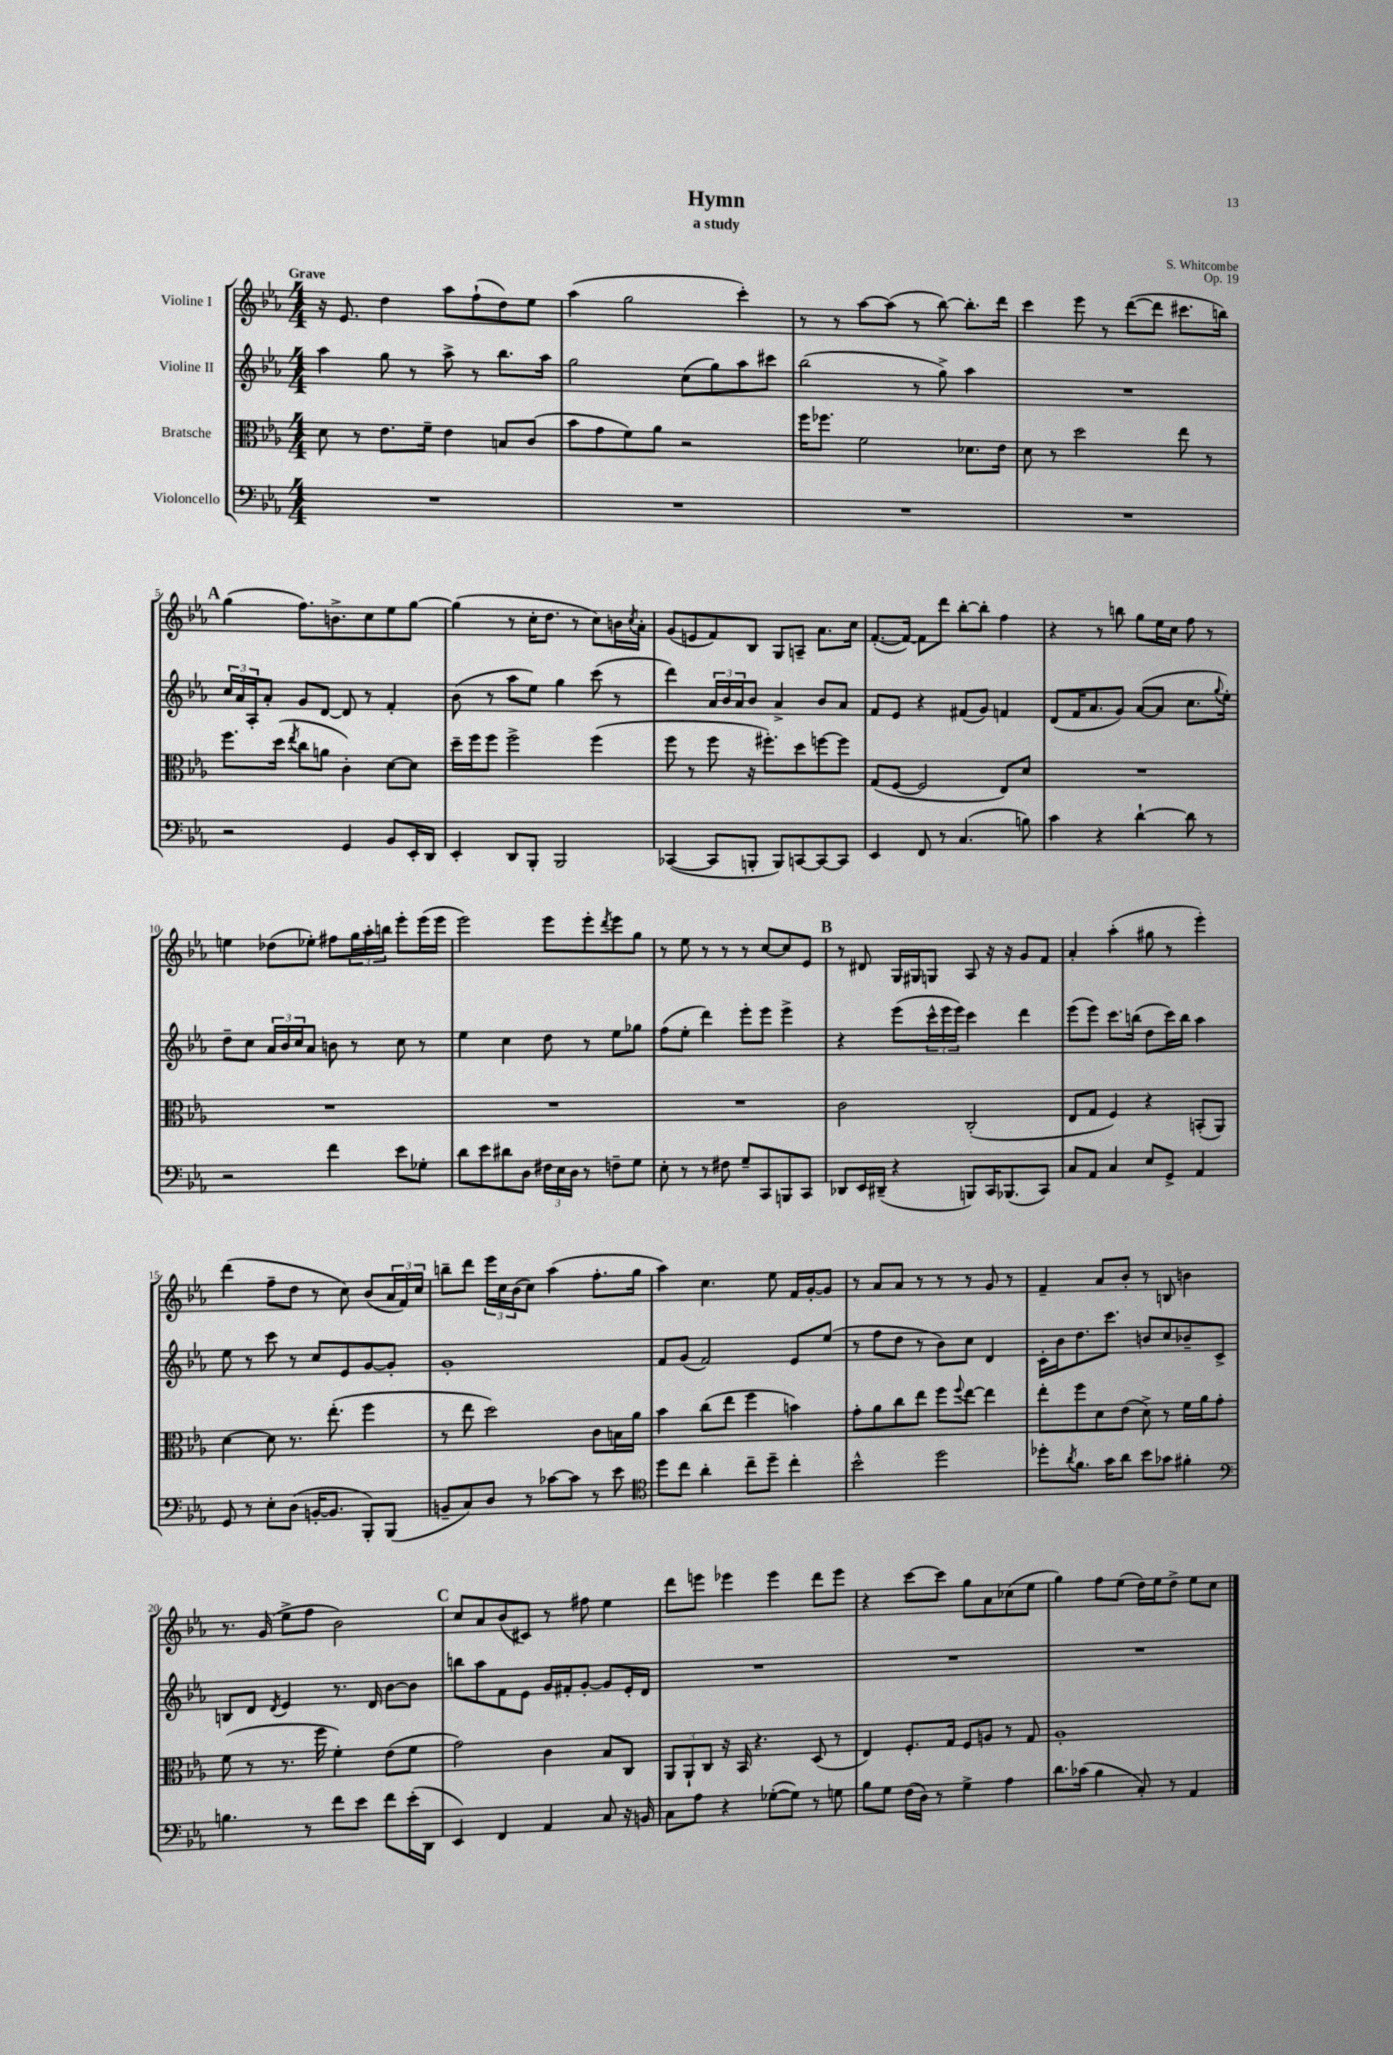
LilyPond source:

\header { title = "Hymn" composer = "S. Whitcombe" subtitle = "a study" opus = "Op. 19" }
<<
\new StaffGroup <<
\new Staff = "s0" \with { instrumentName = "Violine I" } {
    \clef treble \key ees \major \numericTimeSignature \time 4/4 \tempo "Grave"
    r16 ees'8. d''4 aes''8 f''8-!( d''8) ees''8 |
    aes''4( g''2 c'''4-.) |
    r8 r8 aes''8~ aes''8( r8 bes''8~) bes''8.-. d'''16 |
    c'''4 ees'''8 r8 d'''8~( d'''8 cis'''8. b''16) |
    \mark \markup { \bold "A" } g''4( f''8.) b'8.-> c''8 ees''8 g''8~ |
    g''4( r8 c''16-. d''8. r8 c''8) b'16 \acciaccatura { c''8 } aes'16-. |
    g'8( e'8 f'8) bes8 g8 a8-- aes'8. c''16 |
    f'8.~-.( f'16~) f'8 d'''8 bes''8~-. bes''8-. f''4 |
    r4 r8 b''8 g''8 ees''16 c''16 f''8 r8 |
    e''4 des''8( ees''8-.) fis''8 \tuplet 3/2 { g''16 aes''16-. b''16 } ees'''8-. ees'''16( ees'''16 |
    ees'''2) ees'''8 ees'''8-. \acciaccatura { d'''8 } ees'''8 g''8 |
    r8 ees''8 r8 r8 r8 c''8~ c''8 ees'8 |
    \mark \markup { \bold "B" } r8 dis'8 g16 gis16 g8 aes8 r16 r16 g'8 f'8 |
    aes'4-. aes''4-.( gis''8 r8 ees'''4-.) |
    d'''4( f''8-- d''8 r8 c''8) bes'8( \tuplet 3/2 { aes'16 f'16) c''16 } |
    b''8-- d'''8 \tuplet 3/2 { ees'''16 c''16 bes'16( } c''8) aes''4( f''8.-. g''16 |
    aes''4) c''4. ees''8 f'16 g'16~-. g'8 |
    r8 aes'8 aes'8 r8 r8 r8 g'8 r8 |
    f'4-- aes'8 bes'8-. r8 b8 b'4 |
    r8. g'16( ees''8-> f''8 bes'2) |
    \mark \markup { \bold "C" } c''8 aes'8 bes'8( cis'8) r8 fis''8 ees''4 |
    d'''8 e'''8 ees'''4 ees'''4 d'''8 ees'''8 |
    r4 c'''8~ c'''8 g''8 aes'8 ces''8( ees''8 |
    g''4) f''8 ees''8( d''16) ees''16 d''8-> ees''8 c''8 \bar "|." |
}
\new Staff = "s1" \with { instrumentName = "Violine II" } {
    \clef treble \key ees \major \numericTimeSignature \time 4/4
    aes''4 g''8 r8 aes''8-> r8 bes''8. aes''16 |
    g''2 c''8( g''8) aes''8 cis'''8 |
    bes''2( r8 g''8->) aes''4 |
    R1 |
    \mark \markup { \bold "A" } \tuplet 3/2 { c''16 aes'16 aes16-. } aes'8-. g'8 d'8~ d'8 r8 f'4-. |
    bes'8( r8 aes''8 ees''8) g''4 c'''8( r8 |
    d'''4) \tuplet 3/2 { aes'16 bes'16 aes'16 } bes'8 aes'4-> bes'8 aes'8 |
    f'8 ees'8 r4 fis'8( g'8) f'4 |
    d'8( f'16 aes'8. g'8) aes'8~( aes'8 c''8. \appoggiatura { g''8 } ees''16-.) |
    d''8-- c''8 \tuplet 3/2 { aes'16 bes'16 c''16 } aes'8 b'8 r8 c''8 r8 |
    ees''4 c''4 d''8 r8 ees''8 ges''8 |
    f''8( ees''8-. d'''4) ees'''8-. ees'''8 ees'''4-> |
    \mark \markup { \bold "B" } r4 ees'''8( \tuplet 3/2 { c'''16-^ ees'''16 ees'''16) } c'''4 d'''4 |
    ees'''8( ees'''8) c'''8. b''16( d''8 c'''16) b''16 aes''4 |
    ees''8 r8 c'''8 r8 c''8 ees'8 g'8~ g'8-. |
    g'1-. |
    f'8 g'8( f'2) ees'8 ees''8( |
    r8 f''8 d''8 r8 bes'8) c''8 d'4 |
    c'16-. bes'16 d''8. c'''8. b'8 c''8 bes'8-- c'8-> |
    b8 d'8 \acciaccatura { d'8 } ees'4 r8. d'16 bes'8~ bes'8 |
    \mark \markup { \bold "C" } b''8 aes''8 f'8 ees'8 g'16 fis'16-. g'8~-. g'8 ees'16-. d'16 |
    R1 |
    R1 |
    R1 \bar "|." |
}
\new Staff = "s2" \with { instrumentName = "Bratsche" } {
    \clef alto \key ees \major \numericTimeSignature \time 4/4
    d'8 r8 ees'8. f'16-- ees'4 b8 c'8( |
    bes'8 g'8 f'8) aes'8 r2 |
    f''16 fes''8. f'2 des'8. ees'16 |
    d'8 r8 d''2 ees''8 r8 |
    \mark \markup { \bold "A" } f''8. d''16( \acciaccatura { ees''8 } c''8 a'8 c'4-.) d'8~ d'8 |
    d''16-- f''16 f''8 f''2-> f''4( |
    f''8 r8 f''8 r16 fis''8.-.) d''8 f''8~ f''8 |
    g8( f8~ f2 ees8) d'8 |
    R1 |
    R1 |
    R1 |
    R1 |
    \mark \markup { \bold "B" } c'2 c2-.( |
    ees8 g8 f4) r4 b,8-.( aes,8) |
    d'4~ d'8 r8. ees''8.-.( f''4 |
    r8 ees''8 d''2) c'8 b16 aes'16 |
    bes'4 c''8( ees''8 f''4 b'4) |
    g'8-. aes'8 c''8 ees''8 f''8 \appoggiatura { f''8 } ees''8~ ees''4 |
    ees''8-. f''8 d'8 ees'8( d'8->) r8 f'16 aes'16 g'8-. |
    f'8( r8 r8. f''16 f'4-.) ees'8( f'8 |
    \mark \markup { \bold "C" } g'2) c'4 bes8 c8 |
    \tuplet 3/2 { aes,8 aes,8-! c8 } r16 bes,16 r4. d8( r8 |
    ees4) f8.-. g16 f8 a8 r8 g8 |
    aes1-. \bar "|." |
}
\new Staff = "s3" \with { instrumentName = "Violoncello" } {
    \clef bass \key ees \major \numericTimeSignature \time 4/4
    R1 |
    R1 |
    R1 |
    R1 |
    \mark \markup { \bold "A" } r2 g,4 bes,8 ees,16-. d,16 |
    ees,4-. d,8 bes,,8-. bes,,2 |
    ces,4~( ces,8 b,,8-. b,,8) c,8~ c,8~ c,8 |
    ees,4 f,8 r8 c4.( b8) |
    c'4 r4 d'4~-! d'8 r8 |
    r2 f'4 ees'8 ges8-. |
    d'8 ees'8 dis'8 d8 \tuplet 3/2 { fis16 ees16 d16 } r8 f8-- g8 |
    ees8-. r8 r8 fis8 g8-- c,8 b,,8 c,8 |
    \mark \markup { \bold "B" } des,8 ees,16 dis,16--( r4 b,,8) c,16 bes,,8.( c,8) |
    c8 aes,8 c4 ees8 g,8-> aes,4 |
    g,8 r8 ees8-. d8( b,16~-. b,8. bes,,8-.) bes,,8( |
    b,8-- c8) d8 r8 ces'8~ ces'8 r8 ees'8 |
    \clef tenor d''8 c''8 aes'4-. c''8-- d''8-- c''4-. |
    bes'2-^ d''2 |
    des''8-. \acciaccatura { aes'8 } f'8. g'16 aes'8 bes'8 ges'8 fis'4-. |
    \clef bass b4. r8 f'8 ees'8 f'8 ees'16-.( d,16 |
    \mark \markup { \bold "C" } ees,4) f,4 aes,4 c8 r16 b,16 |
    c8 aes8 r4 ges8~-.( ges8) r8 g8 |
    bes8 g8 f16( d16) r8 g4-> aes4 |
    d'8. ces'16( bes4 c8-.) r8 aes,4 \bar "|." |
}
>>
>>
